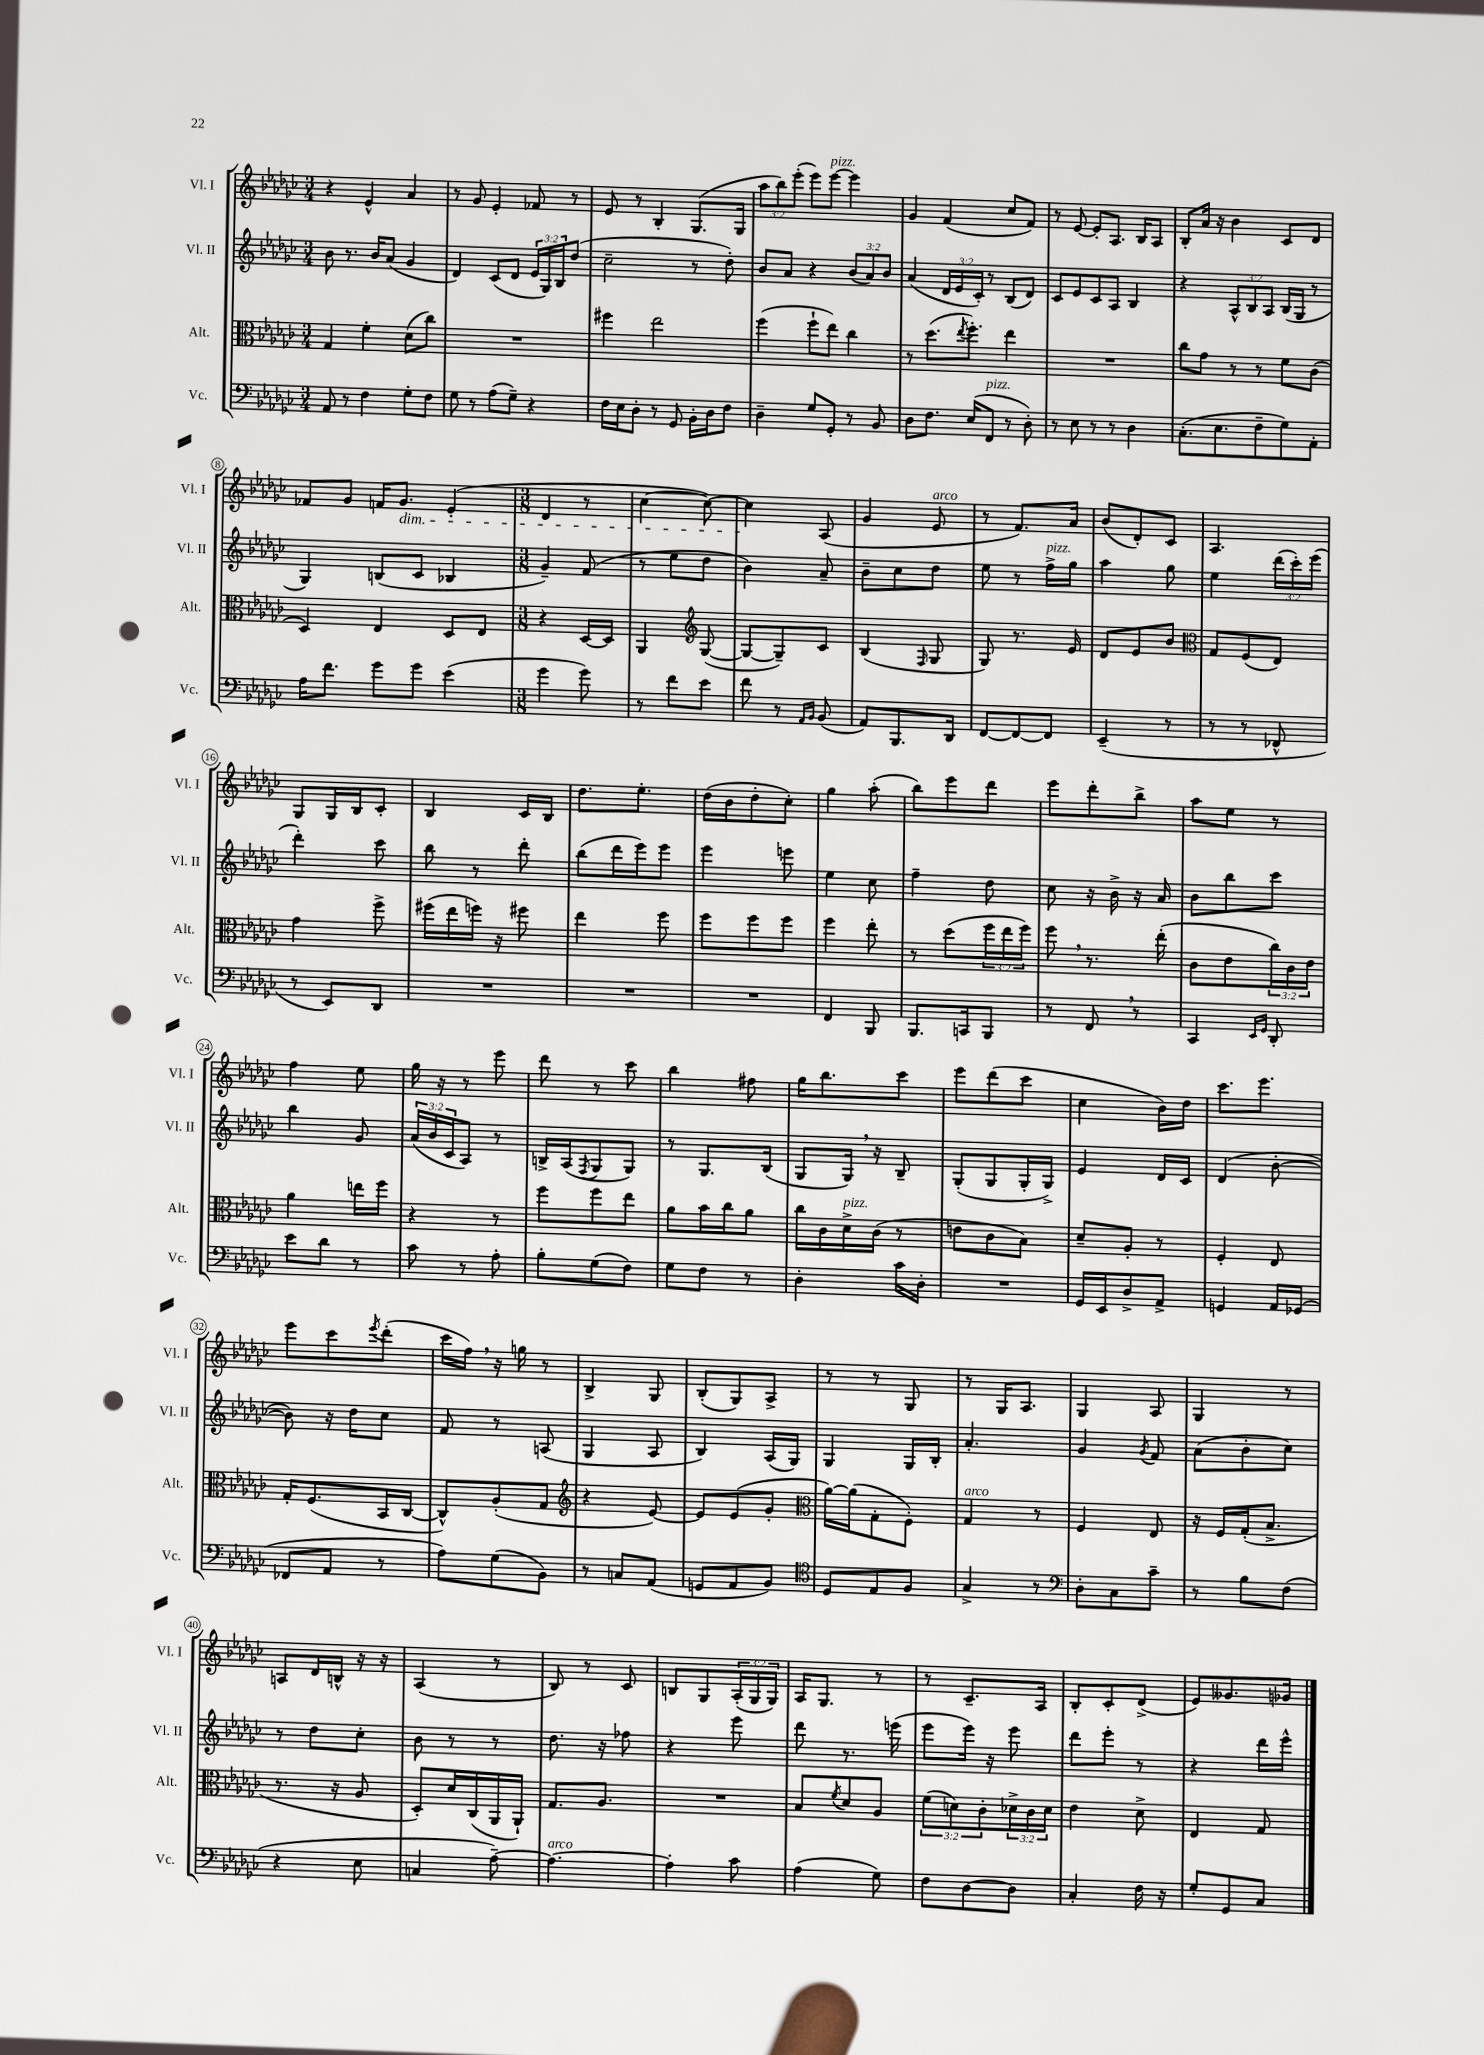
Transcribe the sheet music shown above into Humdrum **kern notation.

**kern	**kern	**kern	**kern
*staff4	*staff3	*staff2	*staff1
*clefF4	*clefC3	*clefG2	*clefG2
*k[b-e-a-d-g-c-]	*k[b-e-a-d-g-c-]	*k[b-e-a-d-g-c-]	*k[b-e-a-d-g-c-]
*M3/4	*M3/4	*M3/4	*M3/4
8AA-/	4G-/	8b-\	4r
8r	.	8.r	.
4F\	4f'\	.	4e-^^/
.	.	16b-/LK	.
.	.	(8a-/J	.
8G-'\L	(8d-\L	4g-/	4a-/
8F\J	8cc-\J)	.	.
=	=	=	=
8G-\	2.r	4d-/)	8r
8r	.	.	8g-/
(8A-\L	.	(8c-/L	4e-'/
8G-~\J)	.	8d-/J	.
4r	.	24e-/LL	8f-/
.	.	24G-/)	.
.	.	24B-/J	.
.	.	(8dd-/J	8r
=	=	=	=
16F\LL	4ff#\	2cc-~\	8e-/
16E-\J	.	.	.
8D-'\J	.	.	8r
8r	2ee-\	.	4B-'/
8GG-/	.	.	.
16BB-'\LL	.	8r	(8.G-/L
16D-\J	.	.	.
8F\J	.	8dd-'\)	.
.	.	.	16G-/Jk
=	=	=	=
4D-~\	(4ff\	8b-/L	12aa-\L
.	.	.	12bb-\)
.	.	8a-/J	.
.	.	.	(12eee-'\J
8G-/L	8ff`\L	4r	8eee-\L)
8GG-'/J	8ee-\J)	.	[8eee-\J
8r	4cc-\	(12b-/L	4eee-\]
.	.	12a-/)	.
8BB-/	.	.	.
.	.	12b-/J	.
=	=	=	=
8D-\L	8r	(4a-/	4g-/
8.F\J	(8.dd-\L	.	.
.	.	24d-/LL	(4f/
.	.	24e-/	.
.	8qee-/	.	.
(16E-/LK	8.ff'\J)	.	.
.	.	24c-'/JJ)	.
8FF/J	.	8r	.
8r	4ee-\	(8B-/L	8cc-/L
8D-'\)	.	8d-/J)	8f/J)
=	=	=	=
8r	2.r	8c-/L	8r
8E-\	.	8e-/	[8e-/
8r	.	8c-/	8e-'/]L
8r	.	8A-/J	8.A-/J
4D-\	.	4B-/	.
.	.	.	16B-/LK
.	.	.	8A-/J
=	=	=	=
(8.C-'\L	8cc-\L	4r	8B-'/L
.	8g-\J	.	16a-/Jk
8.E-\	.	.	16r
.	8r	12A-^^/L	4b-\
.	.	12B-/	.
8F~\	8r	.	.
.	.	12A-/J	.
8G-\)	8f\L	(16B-/LL	8c-/L
.	.	16G-/JJ	.
8AA-'\J	(8c-\J	8r	8d-/J
=	=	=	=
16A-\LK	4D-/)	4G-/)	8f-/L
8.f\J	.	.	.
.	.	.	8g-/J
8g-\L	4E-/	(8B/L	16f/LK
.	.	.	8.g-/J
8g-\J	.	8c-/J	.
(4e-\	8D-/L	4B-/	(4e-'/
.	8E-/J	.	.
=	=	=	=
*M3/8	*M3/8	*M3/8	*M3/8
4g-\	4r	4g-~/)	4d-/
8g-\)	[16D-/LL	(8f/	8r
.	16D-/]JJ	.	.
=	=	=	=
8r	4AA-/	8r	[4cc-\
8f\L	.	8ee-\L	.
*	*clefG2	*	*
8e-\J	([8G-/	8dd-\J	8cc-\_)
=	=	=	=
8f\	8G-/_L	4b-\)	4cc-\]
8r	8G-~/])	.	.
16qqAA-/LL	.	.	.
16qqBB-/JJ	.	.	.
(8BB-/	8c-/J	8a-~/	(8A-/
=	=	=	=
8AA-/L)	(4B-/	8b-~\L	4g-/
8.BBB-/	.	8cc-\	.
.	16qqF/	.	.
.	8G-/	8dd-\J	8e-/
16DD-/Jk	.	.	.
=	=	=	=
[8FF/L	8G-/)	8ee-\	8r
8FF/_	8.r	8r	8.f/L)
8FF/]J	.	16ff^\LL	.
.	16e-/	16gg-\JJ	16a-/Jk
=	=	=	=
(4EE-~/	8d-/L	4aa-\	(8b-/L
.	8e-/	.	8d-'/)
8r	8b-/J	8gg-\	8c-/J
=	=	=	=
*	*clefC3	*	*
8r	8G-/L	4ee-\	4.A-/
8r	(8F/	.	.
8FF-^^/	8E-/J)	(24ddd-\LL	.
.	.	24ccc-'\)	.
.	.	(24eee-\JJ	.
=	=	=	=
8r	4g-\	4ddd-'\)	8G-/L
8EE-/L)	.	.	16G-/L
.	.	.	16B-/J
8DD-/J	8ff^\	8ccc-\	8c-'/J
=	=	=	=
4.r	(16ff#\LL	8bb-\	4B-/
.	16ee-\	.	.
.	16ff\JJ)	8r	.
.	16r	.	.
.	8ff#\	8ddd-'\	16c-/LL
.	.	.	16B-/JJ
=	=	=	=
4.r	4ee-\	(8bb-\L	8.dd-\L
.	.	16ddd-\L	.
.	.	16eee-\J)	8.ee-'\J
.	8ff\	8eee-\J	.
=	=	=	=
4.r	8ff\L	4eee-\	(16dd-\LL
.	.	.	16b-\J
.	8ff\	.	8dd-'\
.	8ff\J	8eee\	8cc-'\J)
=	=	=	=
4FF/	4ff\	4ee-\	4gg-\
8BBB-/	8ee-'\	8cc-\	(8aa-'\
=	=	=	=
8.BBB-/L	8r	4ff~\	8bb-\L)
.	(8dd-\L	.	8eee-\
16CC/k	.	.	.
8BBB-/J	24ff\L	8dd-\	8ddd-\J
.	24ee-\	.	.
.	24ff\JJ)	.	.
=	=	=	=
8r	8ff\	8cc-\	8eee-\L
8FF/	8.r	16r	8ddd-'\
.	.	16b-^\	.
8r	.	16r	8bb-^\J
.	(16ee-'\	16a-/	.
=	=	=	=
4CC-/	8c-\L	8b-\L	8aa-\L
.	8e-\	8bb-\	8ee-\J
16qqEE-/LL	.	.	.
16qqGG-/JJ	.	.	.
8DD-'/	24cc-\L)	8ccc-\J	8r
.	24c-\	.	.
.	24e-\JJ	.	.
=	=	=	=
8e-\L	4a-\	4bb-\	4ff\
8d-\J	.	.	.
8r	16ee\LL	8g-/	8ee-\
.	16ff\JJ	.	.
=	=	=	=
8c-\	4r	(24a-/LL	16gg-\
.	.	24b-/	.
.	.	.	16r
.	.	24c-/J	.
8r	.	8A-/J)	8r
8A-'\	8r	8r	8eee-\
=	=	=	=
8B-'\L	8ff\L	16B^/LL	8ddd-\
.	.	(16A-/J	.
.	.	8qF/	.
(8G-\	8ff\	8G-/	8r
8F\J)	8ee-\J	8G-/J)	8ccc-\
=	=	=	=
8G-\L	8a-\L	8r	4bb-\
8F\J	16b-\L	8.G-/L	.
.	16cc-\J	.	.
8r	8a-\J	.	8ff#\
.	.	(16B-/Jk	.
=	=	=	=
4D-'\	16cc-\LL	8G-/L	16gg-\LK
.	16c-\	.	8.bb-\
.	16d-^\	16G-/Jk)	.
.	(16c-\JJ	16r	.
16c-\LL	8r	8B-~/	8ccc-\J
16D-'\JJ	.	.	.
=	=	=	=
4.r	8e\L	(8G-'/L	8eee-\L
.	8c-\	8G-/	(8ddd-\
.	8B-\J)	16G-'/L	8ccc-\J
.	.	16G-^/JJ)	.
=	=	=	=
16GG-/LL	8d-~/L	4e-/	4cc-\
16EE-/J	.	.	.
8D-^/	8A-'/J	.	.
8AA-^/J	8r	16d-/LL	16b-\LL)
.	.	16c-/JJ	16dd-\JJ
=	=	=	=
4GG/	4F'/	(4d-/	8.ccc-\L
.	.	.	8.eee-\J
16AA-/LL	8E-/	[8b-'\	.
(16GG-/JJ	.	.	.
=	=	=	=
8FF-/L	16G-'/LK	8b-\])	8eee-\L
.	(8.F/	.	.
8AA-/J	.	16r	8ccc-\
.	.	16dd-\LK	.
.	.	.	8qeee-/
8r	16BB-/L	8cc-\J	(8ddd-'\J
.	[16C-/JJ	.	.
=	=	=	=
8A-\L)	8C-^^/]L)	8f/	16ccc-\LL
.	.	.	16ff\JJ)
(8G-\	(8A-'/	8r	16r
.	.	.	16gg\
8BB-\J)	8G-/J	(8A/	8r
=	=	=	=
*	*clefG2	*	*
8r	4r	4G-/	4B-^/
8C/L	.	.	.
(8AA-/J	[8e-/)	8A-/	8G-/
=	=	=	=
8GG/L	8e-/]L	4B-/)	(8B-'/L
8AA-/	(8e-/	.	8G-/)
8BB-/J)	8g-'/J	(16A-/LL	8A-^/J
.	.	16G-/JJ)	.
=	=	=	=
*clefC4	*clefC3	*	*
8D-/L	[16a-\LL)	4G-/	8r
.	(16a-\]J	.	.
8E-/	8G-'\	.	8r
8F/J	8F'\J)	16G-/LL	8G-/
.	.	16B-'/JJ	.
=	=	=	=
4G-^/	4G-/	4.a-'/	8r
.	.	.	16G-/LK
.	.	.	8.A-/J
8r	8r	.	.
=	=	=	=
*clefF4	*	*	*
8D-'\L	4F/	4g-/	4G-/
8C-\	.	.	.
.	.	8qg-/	.
8c-~\J	8E-/	8f/	8A-/
=	=	=	=
8r	16r	(8a-\L	4G-/
.	16F/LL	.	.
8B-\L	(16G-'/J	8b-'\	.
.	8.B-^/J	.	.
(8F\J	.	8cc-\J)	8r
=	=	=	=
4r	8.r	8r	8A/L
.	.	8dd-\L	16d-/L
.	16r	.	16B^^/JJ
8E-\	8A-/	8cc-'\J	16r
.	.	.	16r
=	=	=	=
4C/	8D-'/L)	8b-\	(4A-/
.	16d-/L	8r	.
.	(16C-/	.	.
[8A-~\)	16AA-/	8r	8r
.	16AA-`/JJ)	.	.
=	=	=	=
4.A-\_	8.G-/L	8.dd-\	8B-/)
.	.	.	8r
.	8.A-/J	16r	.
.	.	8ff-\	8c-/
=	=	=	=
4A-'\]	4.r	4r	8B/L
.	.	.	8G-/
8c-\	.	8eee-\	(24A-'/L
.	.	.	24G-/
.	.	.	24G-/JJ)
=	=	=	=
(4A-\	8B-/L	8ddd-\	16A-/LK
.	.	.	8.G-/J
.	8qf/	.	.
.	8d-/	8.r	.
8G-\)	8A-/J	.	8r
.	.	(16eee\	.
=	=	=	=
8F\L	(12f\L	8eee-\L	8r
.	12d\)	.	.
[8D-\	.	16eee-\Jk)	8.c-~/L
.	12c-'\	.	.
.	.	16r	.
8D-\]J	24d-^\L	8eee-\	.
.	24c-\	.	.
.	.	.	16A-/Jk
.	24d-\JJ	.	.
=	=	=	=
4C-'/	4e-\	8ddd-\L	8B-'/L
.	.	8eee-'\J	8c-'/
16F\	8d-^\	8r	(8d-^/J
16r	.	.	.
=	=	=	=
8G-'/L	4E-/	4r	8e-/L)
8GG-/	.	.	8.g--/
8C-/J	8G-/	16ddd-\LL	.
.	.	16eee-^^\JJ	16g-/Jk
==	==	==	==
*-	*-	*-	*-
